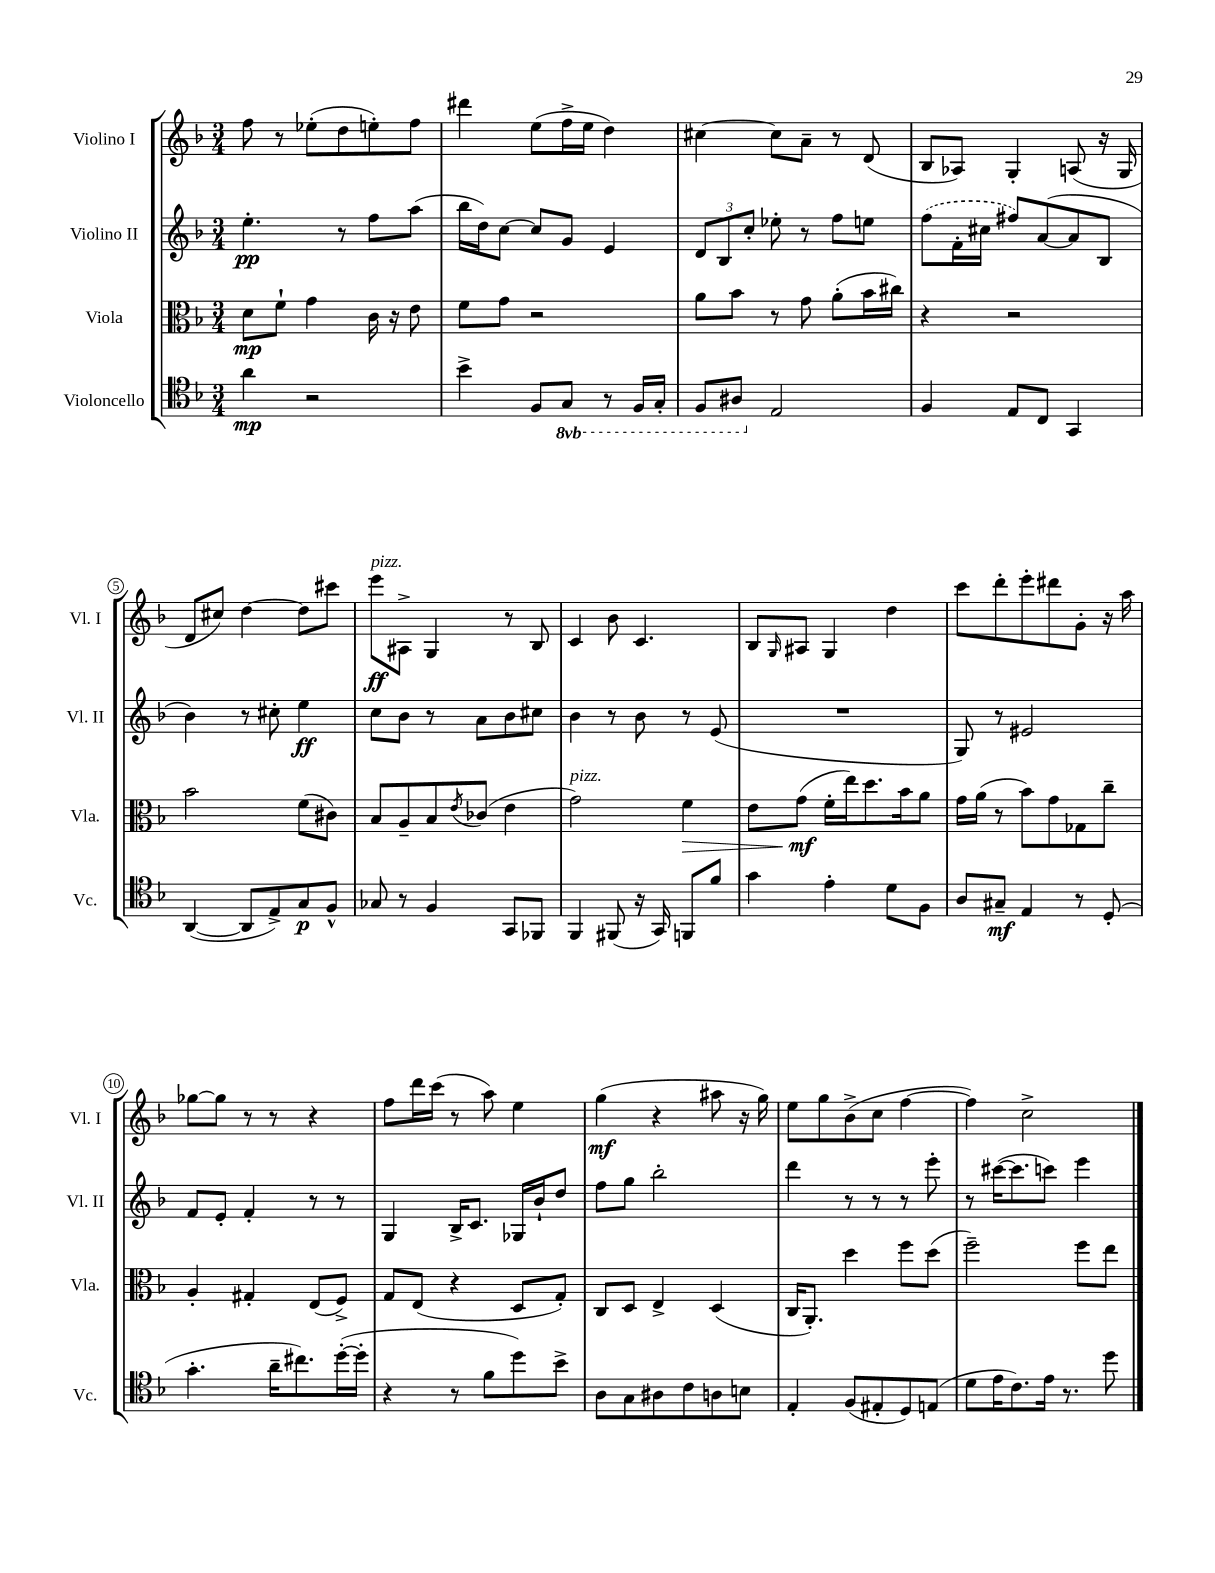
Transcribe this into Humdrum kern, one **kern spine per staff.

**kern	**dynam	**kern	**dynam	**kern	**dynam	**kern	**dynam
*part4	*part4	*part3	*part3	*part2	*part2	*part1	*part1
*staff4	*staff4	*staff3	*staff3	*staff2	*staff2	*staff1	*staff1
*I"Violoncello	*	*I"Viola	*	*I"Violino II	*	*I"Violino I	*
*I'Vc.	*	*I'Vla.	*	*I'Vl. II	*	*I'Vl. I	*
*clefC4	*	*clefC3	*	*clefG2	*	*clefG2	*
*k[b-]	*	*k[b-]	*	*k[b-]	*	*k[b-]	*
*M3/4	*	*M3/4	*	*M3/4	*	*M3/4	*
=1	=1	=1	=1	=1	=1	=1	=1
4a\	mp	8d\L	mp	4.ee'\	pp	8ff\	.
.	.	8f`\J	.	.	.	8r	.
2r	.	4g\	.	.	.	(8ee-X'\L	.
.	.	.	.	8r	.	8dd\	.
.	.	16c\	.	8ff\L	.	8een'\)	.
.	.	16r	.	.	.	.	.
.	.	8e\	.	(8aa\J	.	8ff\J	.
=2	=2	=2	=2	=2	=2	=2	=2
4b-^\	.	8f\L	.	16bb-\LL	.	4ddd#X\	.
.	.	.	.	16dd\J)	.	.	.
.	.	8g\J	.	[8cc\J	.	.	.
8F/L	.	2r	.	8cc/L]	.	(8ee\L	.
*8ba	*	*	*	*	*	*	*
8GG/J	.	.	.	8g/J	.	16ff^\L	.
.	.	.	.	.	.	16ee\JJ	.
8r	.	.	.	4e/	.	4dd\)	.
16FF/LL	.	.	.	.	.	.	.
16GG'/JJ	.	.	.	.	.	.	.
=3	=3	=3	=3	=3	=3	=3	=3
8FF/L	.	8a\L	.	12d/L	.	[4cc#X\	.
.	.	.	.	12B-/	.	.	.
8AA#X/J	.	8b-\J	.	.	.	.	.
.	.	.	.	12cc'/J	.	.	.
*X8ba	*	*	*	*	*	*	*
2E/	.	8r	.	8ee-X'\	.	8cc#\L]	.
.	.	8g\	.	8r	.	8a~\J	.
.	.	(8a'\L	.	8ff\L	.	8r	.
.	.	16b-\L	.	8een\J	.	(8d/	.
.	.	16cc#X\JJ)	.	.	.	.	.
=4	=4	=4	=4	=4	=4	=4	=4
4F/	.	4r	.	(8ff\L	.	8B-/L	.
.	.	.	.	16f'\L	.	8A-X/J)	.
.	.	.	.	16cc#X\JJ	.	.	.
8E/L	.	2r	.	8ff#X/L)	.	4G'/	.
8C/J	.	.	.	([8a/	.	.	.
4GG/	.	.	.	8a/]	.	(8An/	.
.	.	.	.	8B-/J	.	16r	.
.	.	.	.	.	.	16G/	.
!!LO:LB:g=z
=5	=5	=5	=5	=5	=5	=5	=5
([4AA/	.	2b-\	.	4b-\)	.	8d/L	.
.	.	.	.	.	.	8cc#X/J)	.
8AA/L]	.	.	.	8r	.	[4dd\	.
8E^/)	.	.	.	8cc#X'\	.	.	.
8G/	p	(8f\L	.	4ee\	ff	8dd\L]	.
8F^^/J	.	8c#X\J)	.	.	.	8ccc#X\J	.
=6	=6	=6	=6	=6	=6	=6	=6
!	!	!	!	!	!	!LO:TX:a:i:t=pizz.	!
8G-X/	.	8B-/L	.	8cc\L	.	8eee\L	ff
8r	.	8A~/	.	8b-\J	.	8A#X^\J	.
4F/	.	8B-/	.	8r	.	4G/	.
.	.	8qe/	.	.	.	.	.
.	.	(8c-X/J	.	8a\L	.	.	.
8GG/L	.	4e\	.	8b-\	.	8r	.
8FF-X/J	.	.	.	8cc#X\J	.	8B-/	.
=7	=7	=7	=7	=7	=7	=7	=7
!	!	!LO:TX:a:i:t=pizz.	!	!	!	!	!
4FF/	.	2g\)	.	4b-\	.	4c/	.
(8FF#X/	.	.	.	8r	.	8b-\	.
16r	.	.	.	8b-\	.	4.c/	.
16GG/)	.	.	.	.	.	.	.
!	!	!	!LO:HP:b	!	!	!	!
8FFn/L	.	4f\	>	8r	.	.	.
8f/J	.	.	.	(8e/	.	.	.
=8	=8	=8	=8	=8	=8	=8	=8
4g\	.	8e\L	.	2.r	.	8B-/L	.
.	.	.	.	.	.	16qqG/	.
.	.	(8g\J	mf	.	.	8A#X/J	.
4e'\	.	16f'\LL	]	.	.	4G/	.
.	.	16ee\J)	.	.	.	.	.
.	.	8.dd\	.	.	.	.	.
8d\L	.	.	.	.	.	4dd\	.
.	.	16b-\k	.	.	.	.	.
8F\J	.	8a\J	.	.	.	.	.
=9	=9	=9	=9	=9	=9	=9	=9
8A/L	.	16g\LL	.	8G/)	.	8ccc\L	.
.	.	(16a\JJ	.	.	.	.	.
8G#X~/J	mf	8r	.	8r	.	8ddd'\	.
4E/	.	8b-\L)	.	2e#X/	.	8eee'\	.
.	.	8g\	.	.	.	8ddd#X\	.
8r	.	8G-X\	.	.	.	8g'\J	.
(8D'/	.	8cc~\J	.	.	.	16r	.
.	.	.	.	.	.	16aa\	.
!!LO:LB:g=z
=10	=10	=10	=10	=10	=10	=10	=10
4.g'\	.	4A'/	.	8f/L	.	[8gg-X\L	.
.	.	.	.	8e'/J	.	8gg-\J]	.
.	.	4G#X'/	.	4f'/	.	8r	.
16a~\KL	.	.	.	.	.	8r	.
8.cc#X\)	.	.	.	.	.	.	.
.	.	(8E/L	.	8r	.	4r	.
([16dd'\L	.	8F^/J)	.	8r	.	.	.
16dd'\JJ]	.	.	.	.	.	.	.
=11	=11	=11	=11	=11	=11	=11	=11
4r	.	8G/L	.	4G/	.	8ff\L	.
.	.	(8E/J	.	.	.	16ddd\L	.
.	.	.	.	.	.	(16ccc\JJ	.
8r	.	4r	.	16B-^/KL	.	8r	.
.	.	.	.	8.c/J	.	.	.
8f\L	.	.	.	.	.	8aa\)	.
8dd\)	.	8D/L	.	16G-X/LL	.	4ee\	.
.	.	.	.	16b-`/J	.	.	.
8b-^\J	.	8G'/J)	.	8dd/J	.	.	.
=12	=12	=12	=12	=12	=12	=12	=12
8A\L	.	8C/L	.	8ff\L	.	(4gg\	mf
8G\	.	8D/J	.	8gg\J	.	.	.
8A#X\	.	4E^/	.	2bb-'\	.	4r	.
8c\	.	.	.	.	.	.	.
8An\	.	(4D/	.	.	.	8aa#X\	.
8Bn\J	.	.	.	.	.	16r	.
.	.	.	.	.	.	16gg\)	.
=13	=13	=13	=13	=13	=13	=13	=13
4E'/	.	16C/KL	.	4ddd\	.	8ee\L	.
.	.	8.AA'/J)	.	.	.	.	.
.	.	.	.	.	.	8gg\	.
(8F/L	.	4dd\	.	8r	.	(8b-^\	.
8E#X'/	.	.	.	8r	.	8cc\J	.
8D/)	.	8ff\L	.	8r	.	[4ff\	.
(8En/J	.	(8dd\J	.	8eee'\	.	.	.
=14	=14	=14	=14	=14	=14	=14	=14
8d\L	.	2ff~\)	.	8r	.	4ff\])	.
16e\K	.	.	.	([16ccc#X\KL	.	.	.
8.c\)	.	.	.	8.ccc#\]	.	.	.
.	.	.	.	.	.	2cc^\	.
16e\Jk	.	.	.	8cccn\J)	.	.	.
8.r	.	.	.	.	.	.	.
.	.	8ff\L	.	4eee\	.	.	.
8dd\	.	8ee\J	.	.	.	.	.
==	==	==	==	==	==	==	==
*-	*-	*-	*-	*-	*-	*-	*-
